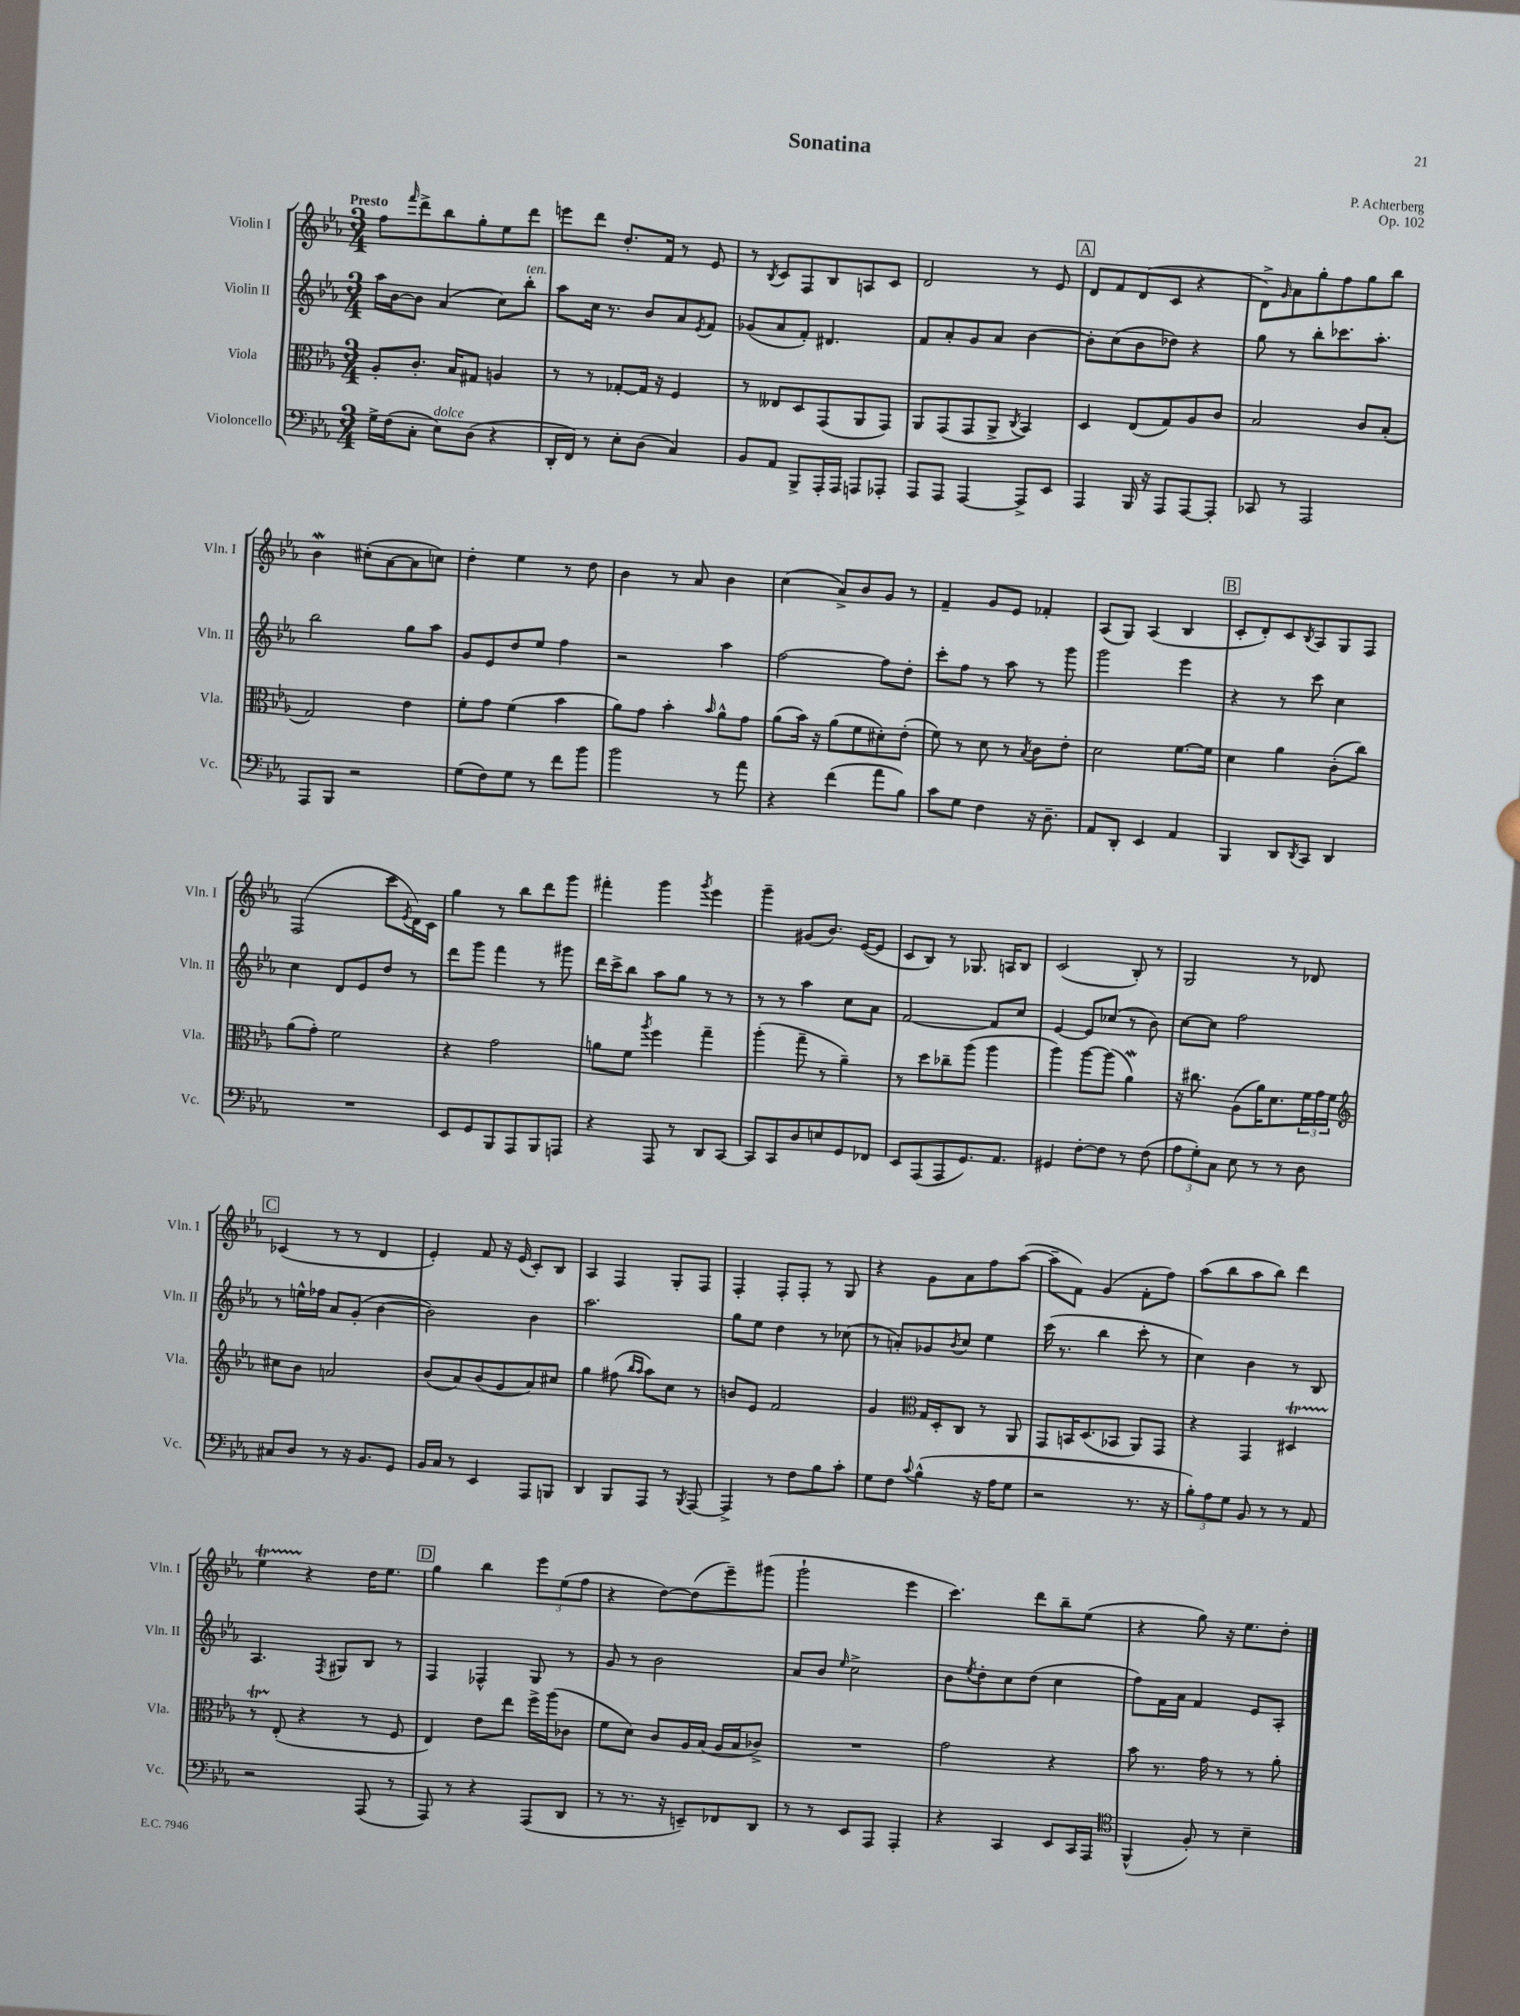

**kern	**kern	**kern	**kern
*part4	*part3	*part2	*part1
*staff4	*staff3	*staff2	*staff1
*I"Violoncello	*I"Viola	*I"Violin II	*I"Violin I
*I'Vc.	*I'Vla.	*I'Vln. II	*I'Vln. I
*clefF4	*clefC3	*clefG2	*clefG2
*k[b-e-a-]	*k[b-e-a-]	*k[b-e-a-]	*k[b-e-a-]
*M3/4	*M3/4	*M3/4	*M3/4
=1	=1	=1	=1
!	!	!	!LO:TX:a:B:t=Presto
16G^\LL	8A-'/L	16aa-\LL	8ff\L
(16F\J	.	[16b-\J	.
.	.	.	16qqfff/
8C'\J	8.c'/J	8b-\J]	8ddd^\
!LO:TX:a:i:t=dolce	!	!	!
8E-\L)	.	(4a-/	8bb-\
.	16B-/KL	.	.
(8D\J	8G#X/J	.	8gg'\
4r	4An/	8cc\L)	8ee-\
!	!	!LO:TX:a:i:t=ten.	!
.	.	8bb-'\J	8ddd\J
=2	=2	=2	=2
16DD'/LL	8r	8aa-\L	8eeen\L
16FF/JJ)	.	.	.
8r	8r	16cc\Jk	8ddd\J
.	.	8.r	.
8E-'\L	[8G-X'/L	.	8.dd'/L
(8D\J	16G-/Jk]	8b-/L	.
.	16r	.	16f/Jk
4C/)	4F/	8a-/	8r
.	.	8qe-/	.
.	.	8f/J	8e-/
=3	=3	=3	=3
8BB-/L	8r	(8g-X/L	8r
.	.	.	8qB-/
8AA-/J	8E--X/L	8a-/	8c/L
8BBB-^/L	8D/	8f'/J)	8F/
16AAA-'/L	(8GG/	4.d#X/	8B-/
16AAA-/JJ	.	.	.
8AAAn/L	8AA-/	.	8An/
8AAA-X'/J	8GG/J)	.	8c/J
=4	=4	=4	=4
8AAA-/L	8AA-/L	8f/L	2d/
8AAA-/J	(8GG/	8a-'/	.
[4AAA-/	8GG/	8g/	.
.	8AA-^/J	8a-/J	.
.	8qC/	.	.
8AAA-^/L]	4BB-/)	[4b-\	8r
8EE-/J	.	.	8e-/
!!LO:REH:place=s1:t=A
=5	=5	=5	=5
4AAA-/	4D/	8b-'\L]	8d/L
.	.	(8cc\	8f/
16BBB-/	(8E-/L	8b-\	(8d/
16r	.	.	.
8AAA-/L	8G/)	8dd-X\J)	8c/J
[8AAA-/	8A-/	4r	4r
8AAA-'/J]	8c/J	.	.
=6	=6	=6	=6
8CC-X/	2B-/	8gg\	8d^\L)
.	.	.	16qqg/
8r	.	8r	8a-\
2AAA-/	.	8bb-'\L	8gg'\
.	.	8.ccc-X\	8ff\
.	8c/L	.	8gg\
.	.	8.aa-'\J	.
.	(8B-'/J	.	8bb-\J
!!LO:LB:g=z
=7	=7	=7	=7
8AAA-/L	2G/)	2bb-\	4b-W\
8BBB-/J	.	.	.
2r	.	.	(8cc#X'\L
.	.	.	[8a-\
.	4e-\	8gg\L	8a-\]
.	.	8aa-\J	8ccn\J)
=8	=8	=8	=8
(8G\L	8f'\L	8g/L	4dd'\
8F\)	8g\J	8e-/	.
8G\J	(4f\	8dd/	4ee-\
8r	.	8ee-/J	.
8f\L	4b-\	4ff\	8r
8b-\J	.	.	8dd\
=9	=9	=9	=9
2b-\	8a-\L)	2r	4b-\
.	8g\J	.	.
.	4b-'\	.	8r
.	.	.	8a-/
.	16qqb-/	.	.
8r	8a-^^\L	4aa-\	4b-\
8a-\	8g\J	.	.
=10	=10	=10	=10
4r	(8a-\L	[2ff\	(4cc\
.	16b-\Jk)	.	.
.	16r	.	.
(4f\	(8a-\L	.	8a-^/L)
.	8f\	.	8b-/
8a-\L	8d#X'\)	8ff\L]	8g/J
8B-\J)	(8e-'\J	8dd'\J	8r
=11	=11	=11	=11
8c\L	8f\)	8ccc'\L	4f~/
8G\J	8r	8ff\J	.
4F\	8d\	8r	8g/L
.	8r	8aa-\	8e-/J
.	8qB-/	.	.
16r	8c\L	8r	4f-X'/
8.D~\	.	.	.
.	8e-'\J	8ggg\	.
=12	=12	=12	=12
8AA-/L	2d\	2ggg\	(8A-/L
8DD'/J	.	.	8G/J)
4EE-/	.	.	(4A-/
4AA-/	[8.f\L	4eee-\	4B-/
.	16f\Jk]	.	.
!!LO:REH:place=s1:t=B
=13	=13	=13	=13
4BBB-/	4d\	4r	8c'/L
.	.	.	8d'/)
8DD/L	4a-\	8r	8c/
8qDD/	.	.	8qB-/
8CC/J	.	8ccc\	8A-/
4DD/	(8c'\L	4cc\	8G/
.	8cc\J)	.	8F/J
!!LO:LB:g=z
=14	=14	=14	=14
2.r	(8a-\L	4cc\	(2F/
.	8g'\J)	.	.
.	2f\	8d/L	.
.	.	8e-/	.
.	.	8dd/J	8ccc\L
.	.	.	8qe-/
.	.	8r	16d\L)
.	.	.	16c\JJ
=15	=15	=15	=15
8EE-/L	4r	8ddd\L	4gg\
8GG/	.	8ggg\J	.
8BBB-/	2g\	4fff\	8r
8AAA-/	.	.	8bb-\L
8BBB-/	.	8r	8ddd\
8AAAn/J	.	8ggg#X\	8ggg\J
=16	=16	=16	=16
4r	8an\L	16ddd\LL	4fff#X'\
.	.	16ccc^\J	.
.	8f\J	8bb-\J	.
.	8qaa-/	.	.
8AAA-/	4ff\	8aa-\L	4ggg\
8r	.	8gg\J	.
.	.	.	8qggg/
8DD/L	4gg~\	8r	4eee-\
[8CC/J	.	8r	.
=17	=17	=17	=17
8CC/L]	(4aa-'\	8r	4ggg~\
8CC/	.	8r	.
8D/	8gg~\	4aa-\	(8g#X/L
8En/	8r	.	8.b-/J)
8GG/	4a-~\)	8cc\L	.
.	.	.	([16e-/KL
8FF-X/J	.	8a-\J	8e-/J]
=18	=18	=18	=18
8EE-/L	8r	[2f/	8c/L
(8AAA-/	8dd\L	.	8B-/J)
8AAA-/	8cc-X~\	.	8r
8.GG/)	(8aa-\J	.	8.G-X/
.	4aa-\	8f/L]	.
8.AA-/J	.	.	16An/KL
.	.	8cc/J	8B-/J
=19	=19	=19	=19
4GG#X/	4aa-\)	[4e-/	(2c/
[8F'\L	[8aa-\L	8e-/L]	.
8F\J]	(8aa-\J]	(8cc-X/J	.
8r	4a-w\)	8r	8B-'/)
(8F\	.	8b-\)	8r
=20	=20	=20	=20
12A-\L	16r	[8cc\L	2G/
.	8.cc#X\	.	.
12G'\)	.	.	.
.	.	8cc\J]	.
12C\J	.	.	.
8E-\	(8A-\L	2ff\	.
8r	16a-\K)	.	.
.	8.d\	.	.
8r	.	.	8r
8D\	24f\L	.	8d-X/
.	24g\	.	.
.	24f\JJ	.	.
!!LO:LB:g=z
!!LO:REH:place=s1:t=C
=21	=21	=21	=21
*	*clefG2	*	*
8C#X/L	8cc#X\L	8r	(4c-X/
8D/J	8b-\J	16een^^\LL	.
.	.	16ff-X\JJ	.
8r	2an/	8a-/L	8r
16r	.	(8g'/J	8r
8.BB-/L	.	.	.
.	.	[4b-\	4d/
8GG/J	.	.	.
=22	=22	=22	=22
16BB-/LL	(8b-/L	2b-\])	4e-'/)
16C/JJ	.	.	.
8r	8a-/)	.	.
4EE-/	(8b-/	.	8f/
.	8g/	.	16r
.	.	.	(16e-/
8AAA-/L	8a-/)	4b-\	8c'/L)
8BBBn/J	8cc#X/J	.	8B-/J
=23	=23	=23	=23
4DD/	4gg\	2.aa-\	4A-/
8BBB-/L	(8ff#X\	.	4F/
.	16qqbb-/LL	.	.
.	16qqaa-/JJ	.	.
8AAA-/J	8aa-\L)	.	.
8r	8cc\J	.	8G'/L
8qBBB-/	.	.	.
[8AAA-/	8r	.	8F/J
=24	=24	=24	=24
4AAA-^/]	8bn/L	8gg\L	4F'/
.	8e-/J	8ee-\J	.
8r	2f/	4dd\	8F'/L
8F\L	.	.	8F'/J
8B-\	.	8r	8r
8c'\J	.	(8cc-X\	8G/
=25	=25	=25	=25
8G\L	4g/	8r	4r
8F\J	.	8an'/L)	.
8qqc/	.	.	.
*	*clefC3	*	*
(4B-^^\	16G/LL	8g-X/	8g\L
.	16D'/J	.	.
.	.	8qb-/	.
.	8C/J	8cc/J	8a-\
16r	8r	4ee-\	8ff\
16A-\KL	.	.	.
8G\J	8AA-/	.	([8aa-\J
=26	=26	=26	=26
2r	8GG/L	(16ccc\	8aa-~\L]
.	.	8.r	.
.	16BBn/K	.	8f\J)
.	(8.D/	.	.
.	.	4bb-\	(4g/
.	8BB-X/J	.	.
8.r	8AA-/L)	8ccc'\	8f'\L
.	8GG/J	8r	8ff\J)
16r	.	.	.
=27	=27	=27	=27
12B-'\L)	4r	4cc\)	(8aa-\L
12A-\	.	.	.
.	.	.	8bb-\
12G\J	.	.	.
8BB-/	4GG/	4b-\	8aa-\
8r	.	.	8bb-\J)
8r	4D#Xt/	8r	4ddd\
8AA-/	.	8B-/	.
!!LO:LB:g=z
=28	=28	=28	=28
2r	8r	4.A-/	4ee-T\
.	(8E-'/	.	.
.	4r	.	4r
.	.	8qF/	.
.	.	8G#X/L	.
(8AAA-/	8r	8B-/J	16dd\KL
.	.	.	8.ee-\J
8r	8F/	8r	.
!!LO:REH:place=s1:t=D
=29	=29	=29	=29
8AAA-/)	4E-/)	4F/	4gg\
8r	.	.	.
4r	8e-\L	4F-X^^/	4bb-\
.	8ee-\J	.	.
(8AAA-/L	16ff^\LL	8G/	12eee-\L
.	(16aa-\J	.	.
.	.	.	(12ee-\
8DD/J	8c-X\J	8r	.
.	.	.	12ff\J
=30	=30	=30	=30
8r	8f\L	8g/	4r
8.r	8d\J)	8r	.
.	8c/L	2b-\	[8dd\L)
16r	.	.	.
8EEn~/L)	16A-/L	.	(8dd\]
.	(16B-/JJ	.	.
8FF-X/	16A-/LL	.	8eee-~\)
.	16B-/J	.	.
8DD/J	8c-X^/J)	.	(8ggg#X\J
=31	=31	=31	=31
8r	2.r	8a-/L	2ggg`\
8r	.	8b-/J	.
.	.	16qqee-/	.
8EE-/L	.	2cc^\	.
8AAA-/J	.	.	.
4AAA-'/	.	.	4eee-\
=32	=32	=32	=32
4r	2g\	8b-\L	4.ccc\)
.	.	8qee-/	.
.	.	8dd'\	.
4CC/	.	8cc\	.
.	.	(8dd\J	8ddd\L
8EE-/L	4r	4cc\	8bb-~\
16CC/L	.	.	(8ee-\J
16AAA-/JJ	.	.	.
=33	=33	=33	=33
*clefC4	*	*	*
(4FF^^/	8b-\	8ff\L)	4r
.	8.r	16f\L	.
.	.	16a-\JJ	.
8F'/)	.	4f/	8gg\)
.	16g\	.	.
8r	8r	.	16r
.	.	.	8.ee-\L
4B-~\	8r	8e-/L	.
.	8a-'\	8A-'/J	8dd'\J
==	==	==	==
*-	*-	*-	*-
